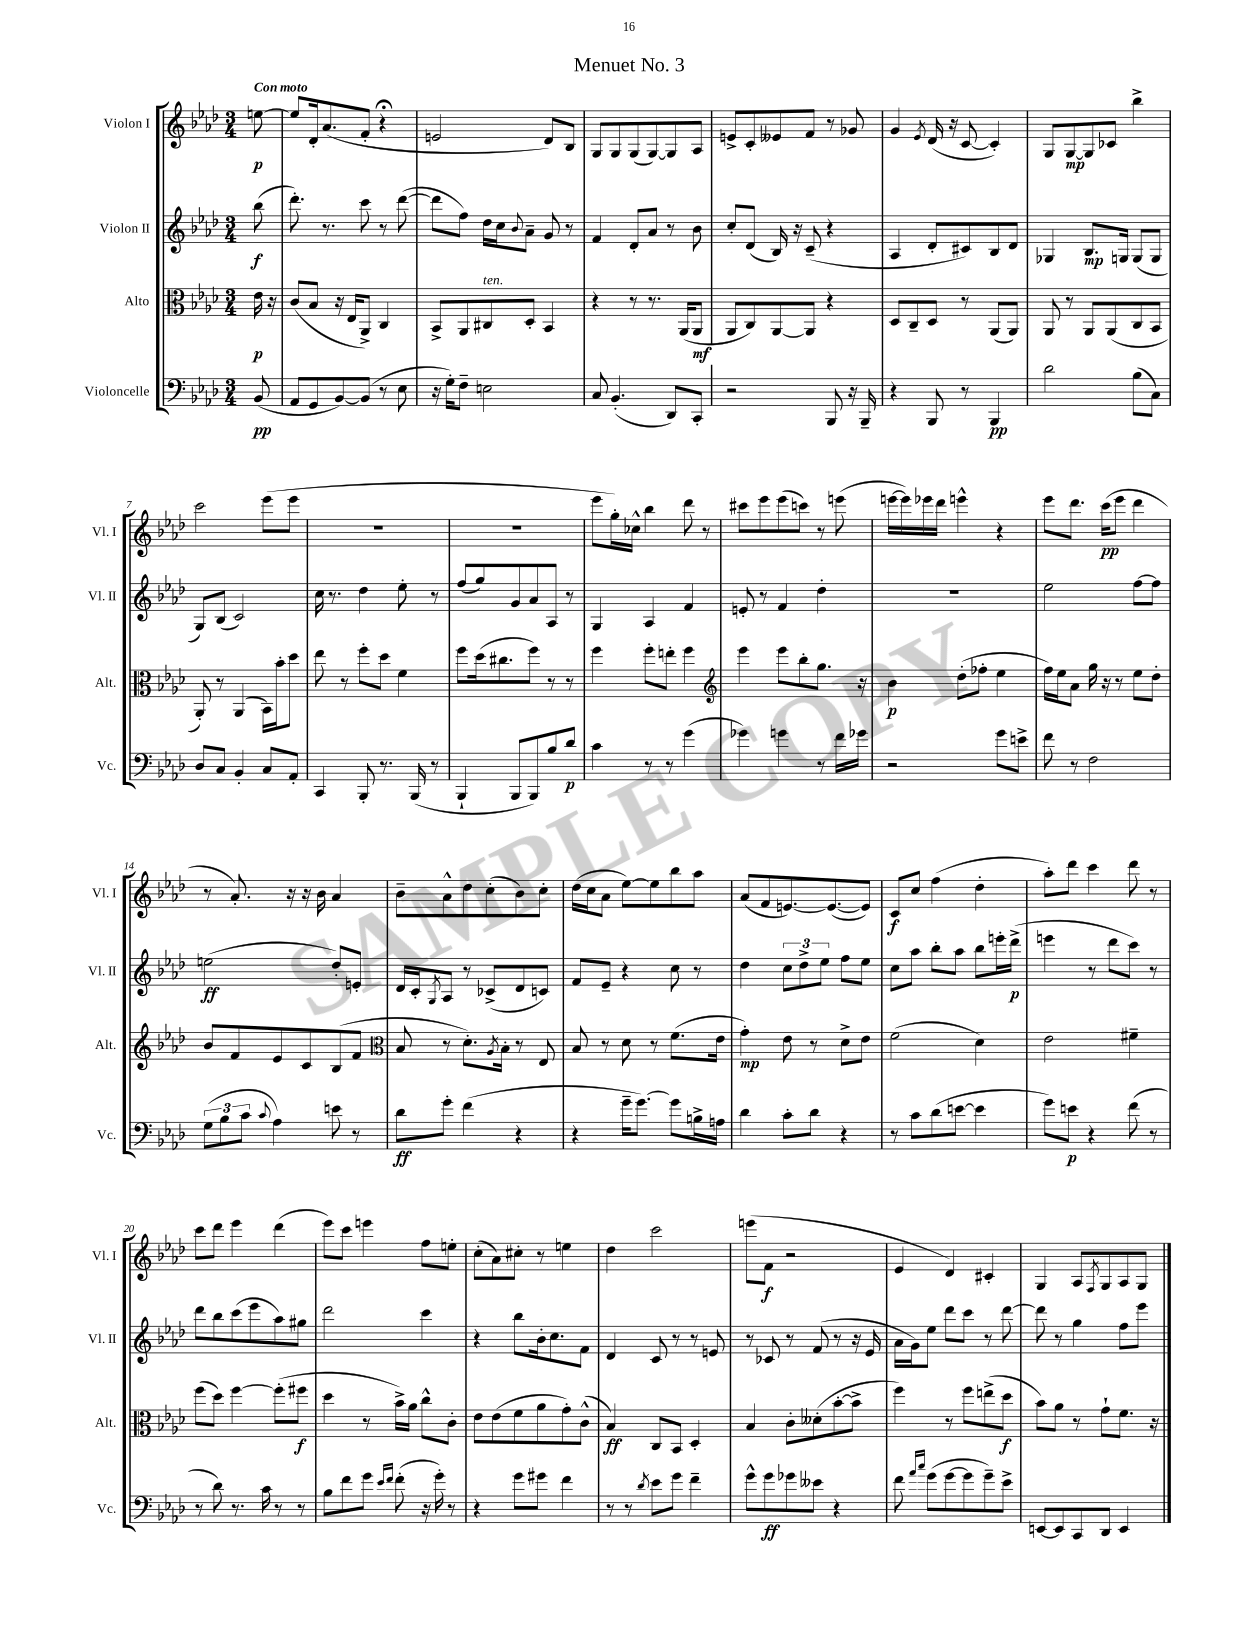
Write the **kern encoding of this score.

**kern	**dynam	**kern	**dynam	**kern	**dynam	**kern	**dynam
*part4	*part4	*part3	*part3	*part2	*part2	*part1	*part1
*staff4	*staff4	*staff3	*staff3	*staff2	*staff2	*staff1	*staff1
*I"Violoncelle	*	*I"Alto	*	*I"Violon II	*	*I"Violon I	*
*I'Vc.	*	*I'Alt.	*	*I'Vl. II	*	*I'Vl. I	*
*clefF4	*	*clefC3	*	*clefG2	*	*clefG2	*
*k[b-e-a-d-]	*	*k[b-e-a-d-]	*	*k[b-e-a-d-]	*	*k[b-e-a-d-]	*
*M3/4	*	*M3/4	*	*M3/4	*	*M3/4	*
=	=	=	=	=	=	=	=
!	!	!	!	!	!	!LO:TX:a:B:t=Con moto	!
(8BB-/	pp	16e-\	p	(8bb-\	f	[8een\	p
.	.	16r	.	.	.	.	.
=1	=1	=1	=1	=1	=1	=1	=1
8AA-/L	.	(8c/L	.	8.ddd-'\)	.	8ee/L]	.
8GG/	.	8B-/J	.	.	.	16d-'/k	.
.	.	.	.	8.r	.	(8.a-/	.
[8BB-/)	.	16r	.	.	.	.	.
.	.	16E-/KL	.	.	.	.	.
(8BB-/J]	.	8AA-^/J)	.	8ccc\	.	8f'/J	.
8r	.	4C/	.	8r	.	4r;<	.
8E-\	.	.	.	([8ddd-\	.	.	.
=2	=2	=2	=2	=2	=2	=2	=2
16r	.	8BB-^/L	.	8ddd-\L]	.	2en/	.
16G'\KL)	.	.	.	.	.	.	.
8F~\J	.	8AA-/	.	8ff\J)	.	.	.
!	!	!LO:TX:a:i:t=ten.	!	!	!	!	!
2En\	.	8C#X/	.	16dd-\LL	.	.	.
.	.	.	.	16cc\J	.	.	.
.	.	.	.	8qqb-/	.	.	.
.	.	8D-'/J	.	8a-~\J	.	.	.
.	.	4BB-/	.	8g/	.	8d-/L)	.
.	.	.	.	8r	.	8B-/J	.
=3	=3	=3	=3	=3	=3	=3	=3
8C/	.	4r	.	4f/	.	8G/L	.
(4.BB-'/	.	.	.	.	.	8G/	.
.	.	8r	.	8d-'/L	.	(8G/	.
.	.	8.r	.	8a-/J	.	[8G/)	.
8DD-/L)	.	.	.	8r	.	8G/]	.
.	.	(16AA-/KL	.	.	.	.	.
8CC'/J	.	8AA-/J	mf	8b-\	.	8A-/J	.
=4	=4	=4	=4	=4	=4	=4	=4
2r	.	8AA-/L	.	8cc'/L	.	8en^/L	.
.	.	8C/)	.	(8d-/J	.	8c'/	.
.	.	[8AA-/	.	16B-/)	.	8e--X/	.
.	.	.	.	16r	.	.	.
.	.	8AA-/J]	.	(8c~/	.	8f/J	.
8BBB-/	.	4r	.	4r	.	8r	.
16r	.	.	.	.	.	8g-X/	.
16BBB-~/	.	.	.	.	.	.	.
=5	=5	=5	=5	=5	=5	=5	=5
4r	.	8D-/L	.	4A-/	.	4g/	.
.	.	8C~/	.	.	.	.	.
.	.	.	.	.	.	8qe-/	.
8BBB-/	.	8D-/J	.	8d-'/L	.	(16d-/	.
.	.	.	.	.	.	16r	.
8r	.	8r	.	8c#X/)	.	[8c/	.
4BBB-/	pp	(8AA-/L	.	8B-/	.	4c'/])	.
.	.	8AA-/J)	.	8d-/J	.	.	.
=6	=6	=6	=6	=6	=6	=6	=6
2d-\	.	8AA-/	.	4G-X/	.	8G/L	.
.	.	8r	.	.	.	[8G/	mp
.	.	8AA-/L	.	8.B-/L	mp	8G/]	.
.	.	(8AA-/	.	.	.	8c-X/J	.
.	.	.	.	16Gn/Jk	.	.	.
(8B-\L	.	8C/	.	(8G/L	.	4bb-^\	.
8C\J)	.	8BB-/J	.	8G/J	.	.	.
!!LO:LB:g=z
=7	=7	=7	=7	=7	=7	=7	=7
8D-/L	.	8AA-'/)	.	8G/L)	.	2ccc\	.
8C/J	.	8r	.	(8B-/J	.	.	.
4BB-'/	.	(4AA-/	.	2c/)	.	.	.
8C/L	.	16BB-\LL)	.	.	.	(8eee-\L	.
.	.	16b-'\J	.	.	.	.	.
8AA-'/J	.	8dd-\J	.	.	.	8eee-\J	.
=8	=8	=8	=8	=8	=8	=8	=8
4CC/	.	8ee-\	.	16cc\	.	2.r	.
.	.	.	.	8.r	.	.	.
.	.	8r	.	.	.	.	.
8BBB-'/	.	8ff'\L	.	4dd-\	.	.	.
8.r	.	8dd-\J	.	.	.	.	.
.	.	4f\	.	8ee-'\	.	.	.
(16BBB-/	.	.	.	.	.	.	.
8r	.	.	.	8r	.	.	.
=9	=9	=9	=9	=9	=9	=9	=9
4BBB-`/	.	8ff\L	.	(8ff/L	.	2.r	.
.	.	(16dd-\k	.	8gg/)	.	.	.
.	.	8.cc#X\	.	.	.	.	.
8BBB-/L	.	.	.	8g/	.	.	.
8BBB-/)	.	8ff\J)	.	8a-/	.	.	.
8B-/	.	8r	.	8A-/J	.	.	.
8d-/J	p	8r	.	8r	.	.	.
=10	=10	=10	=10	=10	=10	=10	=10
4c\	.	4ff\	.	4G/	.	8eee-\L	.
.	.	.	.	.	.	16gg'\L)	.
.	.	.	.	.	.	16cc-X^^\JJ	.
8r	.	8ff'\L	.	4A-/	.	4bb-\	.
8r	.	8een'\J	.	.	.	.	.
(4g\	.	4ff\	.	4f/	.	8ddd-\	.
.	.	.	.	.	.	8r	.
=11	=11	=11	=11	=11	=11	=11	=11
*	*	*clefG2	*	*	*	*	*
4g-X\)	.	4eee-\	.	8en'/	.	8ccc#X\L	.
.	.	.	.	8r	.	8eee-\	.
4gn\	.	8eee-\L	.	4f/	.	(8eee-\	.
.	.	8bb-'\	.	.	.	8cccn\J)	.
8r	.	8.gg\J	.	4dd-'\	.	8r	.
16f\LL	.	.	.	.	.	(8eeen\	.
16g-X\JJ	.	16r	.	.	.	.	.
=12	=12	=12	=12	=12	=12	=12	=12
2r	.	4b-\	p	2.r	.	[16eeen\LL	.
.	.	.	.	.	.	16eee\])	.
.	.	.	.	.	.	16eee-X\	.
.	.	.	.	.	.	16ddd-\JJ	.
.	.	(8dd-'\L	.	.	.	4eeen^^\	.
.	.	8ff-X'\J	.	.	.	.	.
8g\L	.	4ee-\	.	.	.	4r	.
8en^\J	.	.	.	.	.	.	.
=13	=13	=13	=13	=13	=13	=13	=13
8f\	.	16ff\LL)	.	2ee-\	.	8eee-\L	.
.	.	16ee-\J	.	.	.	.	.
8r	.	8a-\J	.	.	.	8.ddd-\J	.
2F\	.	16gg\	.	.	.	.	.
.	.	16r	.	.	.	(16ccc\KL	pp
.	.	8r	.	.	.	8eee-\J	.
.	.	8ee-\L	.	[8ff\L	.	4ddd-\	.
.	.	8dd-'\J	.	8ff\J]	.	.	.
!!LO:LB:g=z
=14	=14	=14	=14	=14	=14	=14	=14
(12G\L	.	8b-/L	.	(2een\	ff	8r	.
12B-\	.	.	.	.	.	.	.
.	.	8f/	.	.	.	8.a-'/)	.
12c\J	.	.	.	.	.	.	.
8qqc/	.	.	.	.	.	.	.
4A-\)	.	8e-/	.	.	.	.	.
.	.	.	.	.	.	16r	.
.	.	8c/	.	.	.	16r	.
.	.	.	.	.	.	16b-\	.
8en\	.	(8B-/	.	8dd-'/L)	.	4a-/	.
8r	.	8f/J	.	8en'/J	.	.	.
=15	=15	=15	=15	=15	=15	=15	=15
*	*	*clefC3	*	*	*	*	*
8d-\L	ff	8B-/	.	16d-/LL	.	8b-~\L	.
.	.	.	.	16c'/J	.	.	.
.	.	.	.	8qG/	.	.	.
8g'\J	.	8r	.	8A-/J	.	8a-^^\	.
(4f\	.	8.d-'\L)	.	8r	.	8dd-\	.
.	.	.	.	(8c-X^/L	.	(8cc'\	.
.	.	8qA-/	.	.	.	.	.
.	.	16B-'\Jk	.	.	.	.	.
4r	.	8r	.	8d-/	.	8b-\)	.
.	.	8E-/	.	8cn/J)	.	8cc'\J	.
=16	=16	=16	=16	=16	=16	=16	=16
4r	.	8B-/	.	8f/L	.	(16dd-\LL	.
.	.	.	.	.	.	16cc\J	.
.	.	8r	.	8e-~/J	.	8a-\J	.
16g~\KL	.	8d-\	.	4r	.	[8ee-\L)	.
[8.g\J)	.	.	.	.	.	.	.
.	.	8r	.	.	.	8ee-\]	.
8g\L]	.	(8.f\L	.	8cc\	.	8bb-\	.
16Bn^\L	.	.	.	8r	.	8aa-\J	.
16An\JJ	.	16e-\Jk	.	.	.	.	.
=17	=17	=17	=17	=17	=17	=17	=17
4d-\	.	4g'\)	mp	4dd-\	.	(8a-/L	.
.	.	.	.	.	.	8f/	.
8c'\L	.	8e-\	.	12cc\L	.	[8.en/)	.
.	.	.	.	12dd-^\	.	.	.
8d-\J	.	8r	.	.	.	.	.
.	.	.	.	12ee-\J	.	.	.
.	.	.	.	.	.	(8.e/_	.
4r	.	8d-^\L	.	8ff\L	.	.	.
.	.	8e-\J	.	8ee-\J	.	8e/J])	.
=18	=18	=18	=18	=18	=18	=18	=18
8r	.	(2f\	.	8cc\L	.	8c/L	f
8c\L	.	.	.	8aa-\J	.	8cc/J	.
(8d-\	.	.	.	8bb-'\L	.	(4ff\	.
[8en\J	.	.	.	8aa-\J	.	.	.
4e\]	.	4d-\)	.	8bb-\L	.	4dd-'\	.
.	.	.	.	16eeen'\L	.	.	.
.	.	.	.	(16ddd-^\JJ	p	.	.
=19	=19	=19	=19	=19	=19	=19	=19
8g\L)	.	2e-\	.	4eeen\	.	8aa-'\L)	.
8en\J	p	.	.	.	.	8ddd-\J	.
4r	.	.	.	8r	.	4ccc\	.
.	.	.	.	8ddd-\L	.	.	.
(8f\	.	4f#X~\	.	8ccc\J)	.	8ddd-\	.
8r	.	.	.	8r	.	8r	.
!!LO:LB:g=z
=20	=20	=20	=20	=20	=20	=20	=20
8r	.	(8ff\L	.	8ddd-\L	.	8ccc\L	.
8d-\)	.	8dd-\J)	.	8bb-\	.	8ddd-\J	.
8.r	.	[4ff\	.	(8ccc\	.	4eee-\	.
.	.	.	.	8eee-\	.	.	.
16c\	.	.	.	.	.	.	.
8r	.	(8ff'\L]	.	8aa-\)	.	(4ddd-\	.
8r	.	8ff#X\J	f	8gg#X\J	.	.	.
=21	=21	=21	=21	=21	=21	=21	=21
8B-\L	.	4dd-\	.	2ddd-\	.	8eee-\L)	.
8f\	.	.	.	.	.	8ccc\J	.
8g\J	.	8r	.	.	.	4eeen\	.
16qqe-/LL	.	.	.	.	.	.	.
16qqf/JJ	.	.	.	.	.	.	.
(8f'\	.	16b-^\LL)	.	.	.	.	.
.	.	16a-\JJ	.	.	.	.	.
16r	.	8cc^^\L	.	4ccc\	.	8ff\L	.
16g'\)	.	.	.	.	.	.	.
8r	.	8c'\J	.	.	.	8een'\J	.
=22	=22	=22	=22	=22	=22	=22	=22
4r	.	8e-\L	.	4r	.	(8cc'\L	.
.	.	(8e-\	.	.	.	8a-\)	.
8g\L	.	8f\	.	8bb-\L	.	8cc#X'\J	.
8g#X\J	.	8a-\	.	16b-'\k	.	8r	.
.	.	.	.	8.cc\	.	.	.
4f\	.	8g'\)	.	.	.	4een\	.
.	.	(8c^^\J	.	8f\J	.	.	.
=23	=23	=23	=23	=23	=23	=23	=23
8r	.	4B-/)	ff	4d-/	.	4dd-\	.
8r	.	.	.	.	.	.	.
8qd-/	.	.	.	.	.	.	.
8e-\L	.	8C/L	.	8c/	.	2ccc\	.
8g\J	.	8BB-/J	.	8r	.	.	.
4f~\	.	4D-'/	.	8r	.	.	.
.	.	.	.	8en/	.	.	.
=24	=24	=24	=24	=24	=24	=24	=24
8g^^\L	.	4B-/	.	8r	.	(8eeen\L	.
8g\	ff	.	.	8c-X/	.	8f\J	f
8g-X\	.	8c'\L	.	8r	.	2r	.
8e--X\J	.	(8d--X'\	.	(8f/	.	.	.
4r	.	[8b-'\	.	8r	.	.	.
.	.	8b-^\J]	.	16r	.	.	.
.	.	.	.	16e-/	.	.	.
=25	=25	=25	=25	=25	=25	=25	=25
8f\	.	4ff\)	.	16a-\LL	.	4e-/	.
.	.	.	.	16g\J)	.	.	.
16qqa-/LL	.	.	.	.	.	.	.
16qqcc/JJ	.	.	.	.	.	.	.
(8g\L	.	.	.	8ee-\J	.	.	.
[8g\	.	8r	.	8ddd-\L	.	4d-/)	.
8g\]	.	8ff\L	.	8ccc\J	.	.	.
8g~\)	.	(8een^\	.	8r	.	4c#X'/	.
8e-^\J	.	8dd-\J	f	[8ddd-\	.	.	.
=26	=26	=26	=26	=26	=26	=26	=26
[8EEn/L	.	8b-\L)	.	8ddd-\]	.	4G/	.
8EE/]	.	8a-\J	.	8r	.	.	.
8CC/	.	8r	.	4gg\	.	8A-/L	.
.	.	.	.	.	.	8qF/	.
8DD-/J	.	8g`\L	.	.	.	8G/	.
4EE/	.	8.f\J	.	8ff\L	.	8A-/	.
.	.	.	.	8eee-\J	.	8G/J	.
.	.	16r	.	.	.	.	.
==	==	==	==	==	==	==	==
*-	*-	*-	*-	*-	*-	*-	*-
